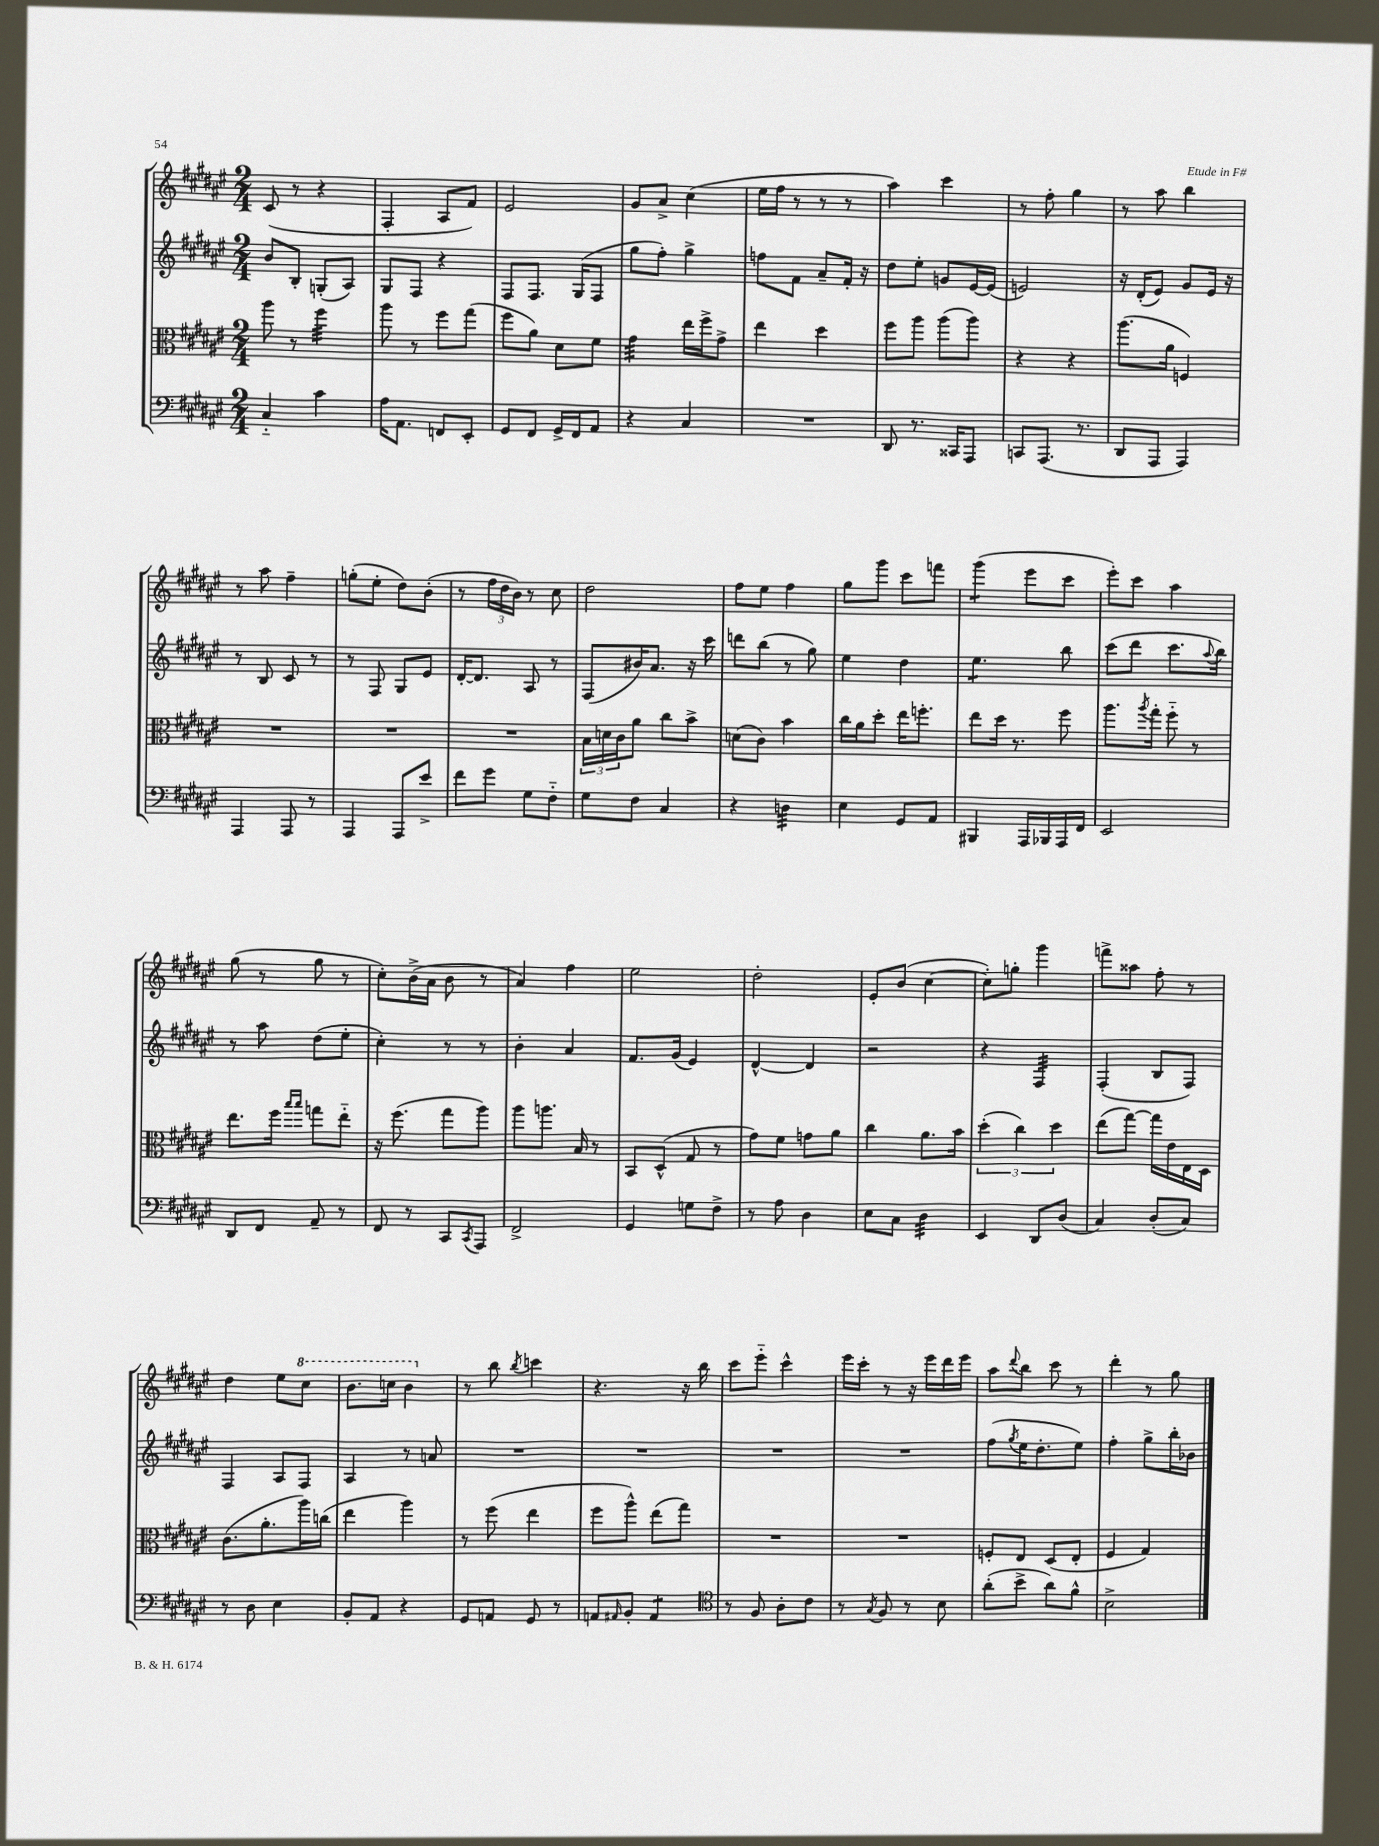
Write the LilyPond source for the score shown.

<<
\new StaffGroup <<
\new Staff = "s0" {
    \clef treble \key fis \major \numericTimeSignature \time 2/4
    cis'8( r8 r4 |
    fis4-. ais8 fis'8) |
    eis'2 |
    gis'8 ais'8-> cis''4( |
    eis''16 fis''16 r8 r8 r8 |
    ais''4) cis'''4 |
    r8 fis''8-. gis''4 |
    r8 ais''8 b''4 |
    r8 ais''8 fis''4-- |
    g''8-.( eis''8-. dis''8) b'8-.( |
    r8 \tuplet 3/2 { fis''16 dis''16 b'16) } r8 cis''8 |
    dis''2 |
    fis''8 eis''8 fis''4 |
    gis''8 gis'''8 cis'''8 f'''8 |
    gis'''4:8( eis'''8 cis'''8 |
    eis'''8-.) cis'''8 ais''4 |
    gis''8( r8 gis''8 r8 |
    cis''8-.) b'16->( ais'16 b'8 r8 |
    ais'4) fis''4 |
    eis''2 |
    dis''2-. |
    eis'8-. b'8( cis''4~ |
    cis''8-.) g''8-. gis'''4 |
    f'''8-> aisis''8 fis''8-. r8 |
    dis''4 eis''8 \ottava #1 cis'''8 |
    b''8. c'''16 b''4 \ottava #0 |
    r8 b''8 \acciaccatura { b''8 } c'''4 |
    r4. r16 b''16 |
    cis'''8 eis'''8-_ cis'''4-^ |
    eis'''16 cis'''16-. r8 r16 eis'''16 dis'''16 eis'''16 |
    ais''8 \appoggiatura { dis'''8 } b''8 cis'''8 r8 |
    dis'''4-. r8 gis''8 \bar "|." |
}
\new Staff = "s1" {
    \clef treble \key fis \major \numericTimeSignature \time 2/4
    b'8 b8-. g8-.( ais8) |
    gis8 fis8 r4 |
    fis8 fis8. gis16( fis8 |
    gis''8 fis''8-.) gis''4-> |
    f''8 fis'8 ais'8-- fis'16-. r16 |
    dis''8 eis''8-. g'8 eis'16~ eis'16( |
    e'2) |
    r16 dis'16-.( eis'8) gis'8 eis'16 r16 |
    r8 b8 cis'8 r8 |
    r8 fis8 gis8 eis'8 |
    dis'16~-. dis'8. ais8 r8 |
    fis8( bis'16) ais'8. r16 cis'''16 |
    d'''8 b''8( r8 gis''8) |
    eis''4 dis''4 |
    eis''4.:8 b''8 |
    cis'''8( dis'''8 cis'''8. \appoggiatura { ais''8 } b''16) |
    r8 ais''8 dis''8( eis''8-. |
    cis''4-.) r8 r8 |
    b'4-. ais'4 |
    fis'8. gis'16( eis'4) |
    dis'4~-^ dis'4 |
    r2 |
    r4 fis4:32 |
    fis4-.( b8 fis8) |
    fis4 ais8 fis8 |
    ais4 r8 a'8 |
    R2 |
    R2 |
    R2 |
    R2 |
    fis''8( \acciaccatura { gis''8 } eis''16 dis''8.-. eis''8) |
    fis''4-. gis''8-> b''16-. bes'16 \bar "|." |
}
\new Staff = "s2" {
    \clef alto \key fis \major \numericTimeSignature \time 2/4
    ais''8 r8 fis''4:32 |
    ais''8 r8 fis''8 gis''8( |
    fis''8 ais'8) dis'8 fis'8 |
    gis'4:32 eis''16 fis''16-> gis'8-> |
    eis''4 dis''4 |
    fis''8 ais''8 ais''8( ais''8) |
    r4 r4 |
    ais''8.( ais'16 f4) |
    R2 |
    R2 |
    R2 |
    \tuplet 3/2 { b16 d'16 cis'16 } ais'8 cis''8 b'8-> |
    d'8( cis'8) b'4 |
    cis''16 ais'16 dis''8-. eis''16 f''8.-. |
    eis''8 dis''16 r8. fis''8 |
    ais''8. \acciaccatura { ais''8 } gis''16-. fis''8-_ r8 |
    eis''8. fis''16 \grace { b''16 b''16 } g''8 eis''8-_ |
    r16 fis''8.( gis''8 ais''8) |
    ais''8 a''8. b16 r8 |
    b,8 dis8-^( gis8 r8 |
    gis'8) fis'8 g'8 ais'8 |
    cis''4 ais'8. b'16 |
    \tuplet 3/2 { dis''4-.( cis''4) dis''4 } |
    eis''8( gis''8~) gis''16 eis'16 eis16 dis16 |
    cis'8.( ais'8.-. ais''16) c''16( |
    eis''4 ais''4) |
    r8 fis''8( eis''4 |
    fis''8 ais''8-^) eis''8( gis''8) |
    R2 |
    R2 |
    f8-. eis8 dis8( eis8-. |
    fis4 gis4) \bar "|." |
}
\new Staff = "s3" {
    \clef bass \key fis \major \numericTimeSignature \time 2/4
    cis4-_ cis'4 |
    ais16 ais,8. f,8 eis,8-. |
    gis,8 fis,8 gis,16-> fis,16 ais,8 |
    r4 cis4 |
    R2 |
    dis,8 r8. cisis,16 ais,,8 |
    c,8 ais,,8.( r8. |
    dis,8 ais,,8 ais,,4) |
    ais,,4 ais,,8 r8 |
    ais,,4 ais,,8 eis'8-> |
    fis'8 gis'8 gis8 fis8-_ |
    gis8 fis8 cis4 |
    r4 d4:32 |
    eis4 gis,8 ais,8 |
    bis,,4 ais,,16 bes,,16 ais,,16 fis,16 |
    eis,2 |
    dis,8 fis,8 ais,8-- r8 |
    fis,8 r8 cis,8 \acciaccatura { cis,8 } ais,,8 |
    fis,2-> |
    gis,4 g8 fis8-> |
    r8 ais8 dis4 |
    eis8 cis8 dis4:32 |
    eis,4 dis,8 dis8( |
    cis4) dis8-.( cis8) |
    r8 dis8 eis4 |
    b,8-. ais,8 r4 |
    gis,8 a,8 gis,8 r8 |
    a,8 \grace { ais,16 } b,8-. ais,4:8 |
    \clef tenor r8 fis8 ais8-. cis'8 |
    r8 \acciaccatura { gis8 } fis8 r8 b8 |
    ais'8-.( b'8-> ais'8) fis'8-^ |
    b2-> \bar "|." |
}
>>
>>
\layout { \context { \Score \remove "Bar_number_engraver" } }
